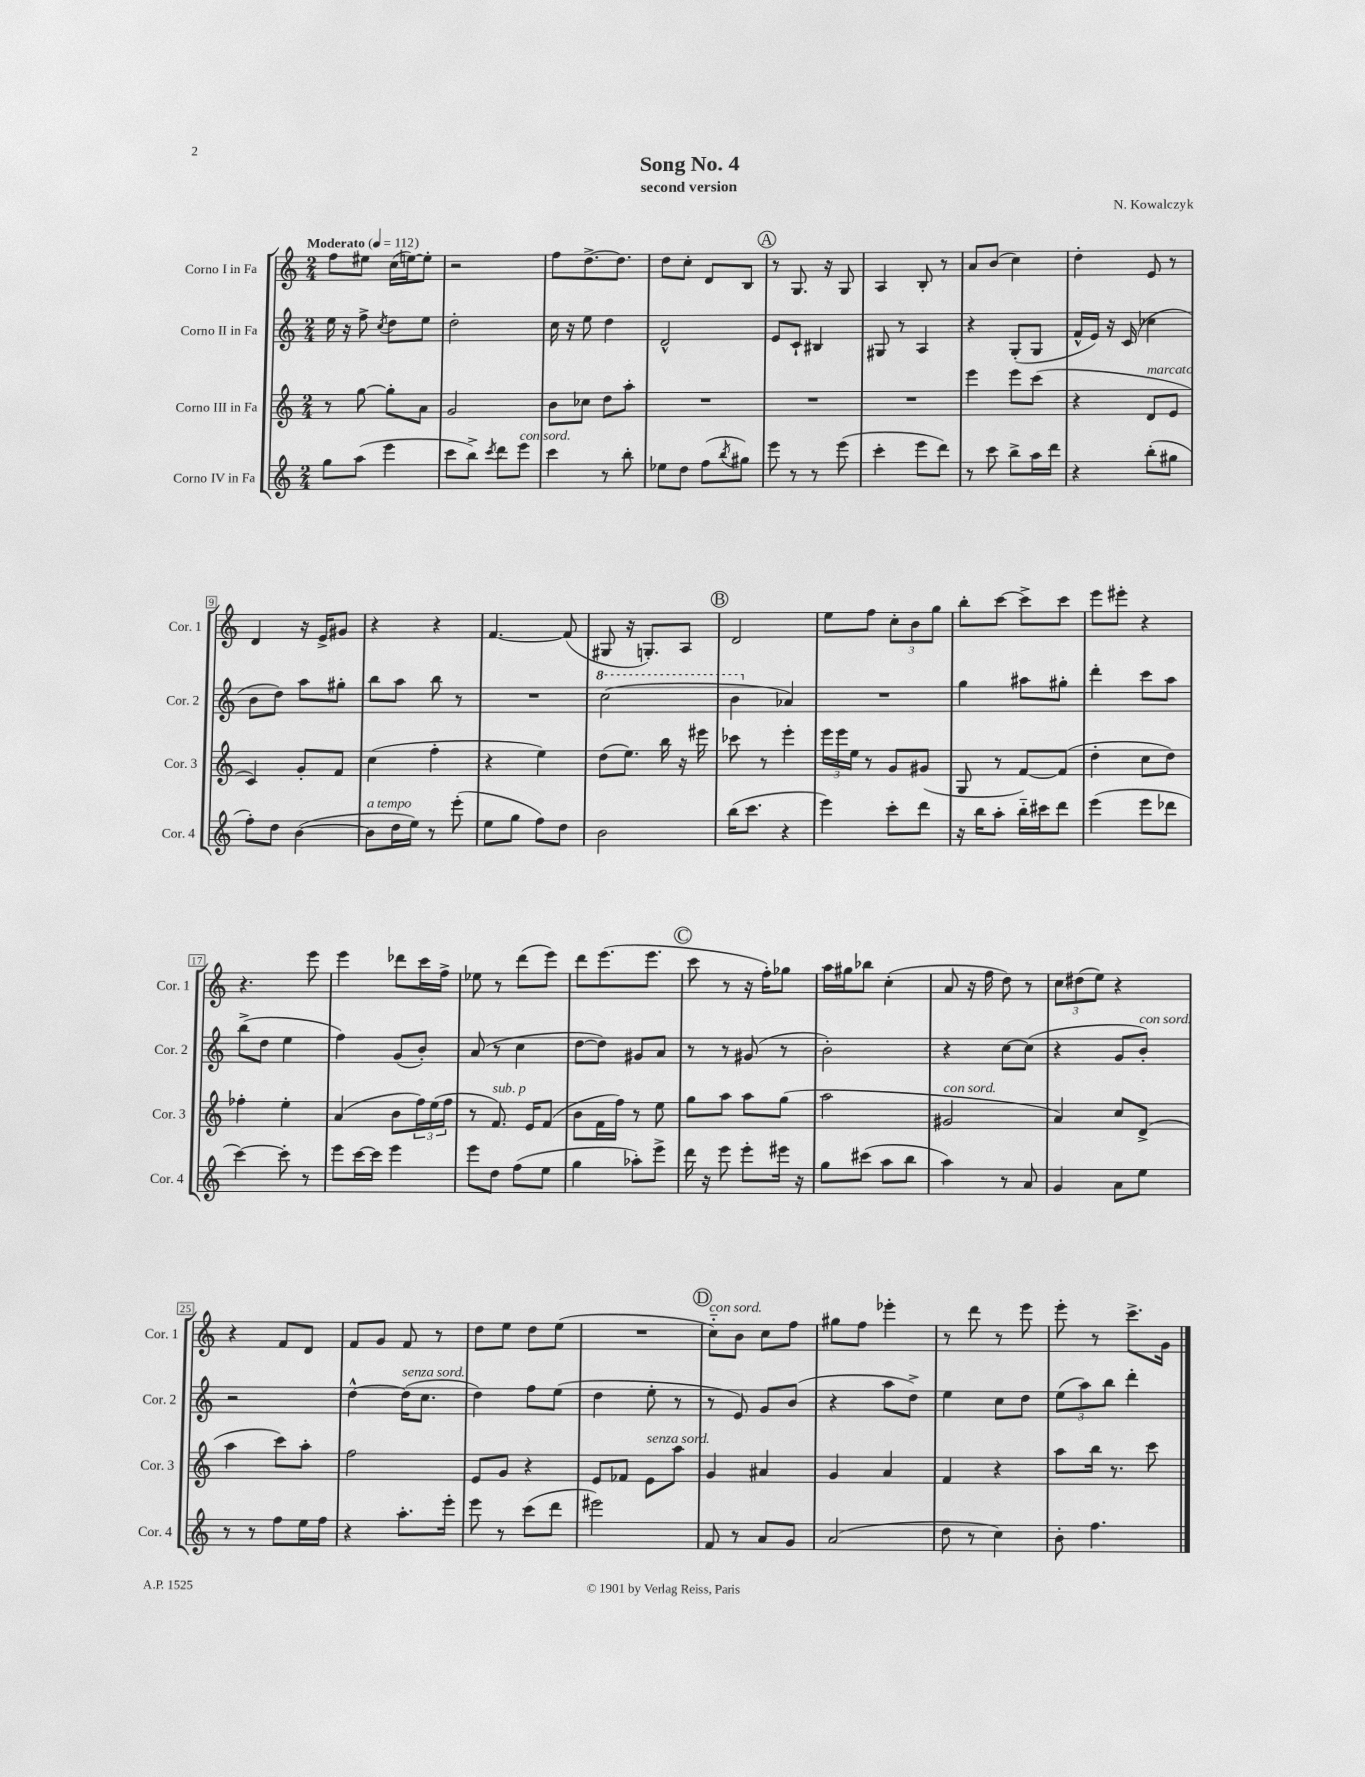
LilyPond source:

\header { title = "Song No. 4" composer = "N. Kowalczyk" subtitle = "second version" }
<<
\new StaffGroup <<
\new Staff = "s0" \with { instrumentName = "Corno I in Fa" shortInstrumentName = "Cor. 1" } {
    \clef treble \key c \major \numericTimeSignature \time 2/4 \tempo "Moderato" 4 = 112
    f''8 eis''8 c''16( e''16~) e''8-. |
    r2 |
    f''8 d''8.~-> d''8. |
    d''8 c''8-. d'8 b8 |
    \mark \markup { \circle "A" } r8 g8. r16 g8 |
    a4 b8-. r8 |
    a'8 b'8( c''4) |
    d''4-. e'8 r8 |
    d'4 r16 e'16-> gis'8 |
    r4 r4 |
    f'4.~ f'8( |
    gis8 r16 g8.-.) a8 |
    \mark \markup { \circle "B" } d'2 |
    e''8 f''8 \tuplet 3/2 { c''8-. b'8 g''8 } |
    b''8-. c'''8~ c'''8-> c'''8 |
    e'''8 eis'''8-. r4 |
    r4. e'''8 |
    e'''4 des'''8 c'''16 f''16-> |
    ees''8 r8 d'''8( e'''8) |
    d'''8 e'''8.( e'''8. |
    \mark \markup { \circle "C" } c'''8 r8 r16 f''16-.) ges''8 |
    a''16 gis''16 bes''8 c''4-.( |
    a'8 r16 f''16 d''8) r8 |
    \tuplet 3/2 { c''8 dis''8( e''8) } r4 |
    r4 f'8 d'8 |
    f'8 g'8 f'8 r8 |
    d''8 e''8 d''8 e''8( |
    R2 |
    \mark \markup { \circle "D" } c''8-_^\markup { \italic "con sord." }) b'8 c''8 f''8 |
    gis''8 f''8 ees'''4-. |
    r8 d'''8 r8 e'''8 |
    e'''8-. r8 c'''8.-> g'16 \bar "|." |
}
\new Staff = "s1" \with { instrumentName = "Corno II in Fa" shortInstrumentName = "Cor. 2" } {
    \clef treble \key c \major \numericTimeSignature \time 2/4
    e''16 r16 f''8-> \acciaccatura { c''8 } d''8 e''8 |
    d''2-. |
    c''16 r16 e''8 d''4 |
    d'2-^ |
    \mark \markup { \circle "A" } e'8 c'8-! bis4 |
    gis8 r8 a4 |
    r4 g8-.( g8 |
    f'16-^ e'16) r16 c'16( ces''4 |
    b'8 d''8) a''8 gis''8-. |
    b''8 a''8 b''8 r8 |
    R2 |
    \ottava #1 c'''2( |
    \mark \markup { \circle "B" } b''4 \ottava #0 aes'4) |
    R2 |
    g''4 ais''8 gis''8-. |
    d'''4-. c'''8 a''8 |
    b''8->( d''8 e''4 |
    f''4) g'8( b'8-.) |
    a'8( r8 c''4 |
    d''8~ d''8) gis'8 a'8 |
    \mark \markup { \circle "C" } r8 r8 gis'8( r8 |
    b'2-.) |
    r4 c''8~ c''8( |
    r4 g'8 b'8-.^\markup { \italic "con sord." }) |
    r2 |
    d''4~-^ d''16^\markup { \italic "senza sord." }( c''8. |
    d''4) f''8 e''8( |
    d''4 e''8-. r8 |
    \mark \markup { \circle "D" } r8 e'8) g'8 b'8( |
    r4 a''8 d''8->) |
    e''4 c''8 d''8 |
    \tuplet 3/2 { e''8( a''8) b''8 } d'''4-. \bar "|." |
}
\new Staff = "s2" \with { instrumentName = "Corno III in Fa" shortInstrumentName = "Cor. 3" } {
    \clef treble \key c \major \numericTimeSignature \time 2/4
    r8 g''8~ g''8-. a'8 |
    g'2 |
    b'8 ces''8 d''8 a''8-. |
    R2 |
    \mark \markup { \circle "A" } R2 |
    R2 |
    e'''4 e'''8 c'''8( |
    r4 d'8^\markup { \italic "marcato" } e'8 |
    c'4) g'8-. f'8 |
    c''4( f''4-. |
    r4 e''4) |
    d''8( e''8.) b''16 r16 eis'''16 |
    \mark \markup { \circle "B" } ces'''8 r8 e'''4-. |
    \tuplet 3/2 { e'''16 e'''16 e''16 } r8 g'8 gis'8( |
    g8 r8 f'8~) f'8( |
    d''4-. c''8 d''8) |
    fes''4-. e''4-. |
    a'4( b'8 \tuplet 3/2 { f''16) e''16( f''16 } |
    r8 f'8.^\markup { \italic "sub. p" }) e'16 f'8( |
    b'8 f'16 f''16) r8 e''8 |
    \mark \markup { \circle "C" } g''8 a''8 a''8 g''8( |
    a''2 |
    gis'2^\markup { \italic "con sord." } |
    a'4) c''8 d'8->( |
    a''4 c'''8) a''8-. |
    f''2 |
    e'8 g'8 r4 |
    e'8 fes'8 e'8^\markup { \italic "senza sord." } a''8 |
    \mark \markup { \circle "D" } g'4 ais'4 |
    g'4 a'4 |
    f'4 r4 |
    a''8 b''16 r8. c'''8 \bar "|." |
}
\new Staff = "s3" \with { instrumentName = "Corno IV in Fa" shortInstrumentName = "Cor. 4" } {
    \clef treble \key c \major \numericTimeSignature \time 2/4
    g''8 a''8( e'''4 |
    c'''8 b''8->) \acciaccatura { c'''8 } d'''8 e'''8^\markup { \italic "con sord." } |
    c'''4 r8 b''8-. |
    ees''8 d''8 f''8( \acciaccatura { b''8 } gis''8) |
    \mark \markup { \circle "A" } e'''8 r8 r8 e'''8( |
    c'''4-. e'''8 d'''8) |
    r8 c'''8 b''8-> a''16 d'''16 |
    r4 b''8-.( gis''8 |
    f''8-.) d''8 b'4~( |
    b'8^\markup { \italic "a tempo" } d''16 e''16) r8 e'''8-.( |
    e''8 g''8 f''8) d''8 |
    b'2 |
    \mark \markup { \circle "B" } b''16( c'''8. r4 |
    e'''4) c'''8-. d'''8 |
    r16 b''16 a''8-. b''16-_ cis'''16 d'''8 |
    e'''4( e'''8 des'''8 |
    c'''4~) c'''8-. r8 |
    e'''8 c'''16~ c'''16 e'''4 |
    e'''8 d''8 f''8( e''8 |
    g''4 aes''8-.) e'''8-> |
    \mark \markup { \circle "C" } d'''16 r16 e'''8 e'''8-. eis'''16 r16 |
    g''8 cis'''8( a''8 b''8 |
    a''4) r8 a'8 |
    g'4 a'8 e''8 |
    r8 r8 f''8 e''16 f''16 |
    r4 a''8.-. e'''16-. |
    e'''8 r8 c'''8( d'''8 |
    eis'''2) |
    \mark \markup { \circle "D" } f'8 r8 a'8 g'8 |
    a'2( |
    d''8 r8 c''4) |
    b'8-. f''4. \bar "|." |
}
>>
>>
\layout { \context { \Score \override BarNumber.stencil = #(make-stencil-boxer 0.1 0.3 ly:text-interface::print) } }
